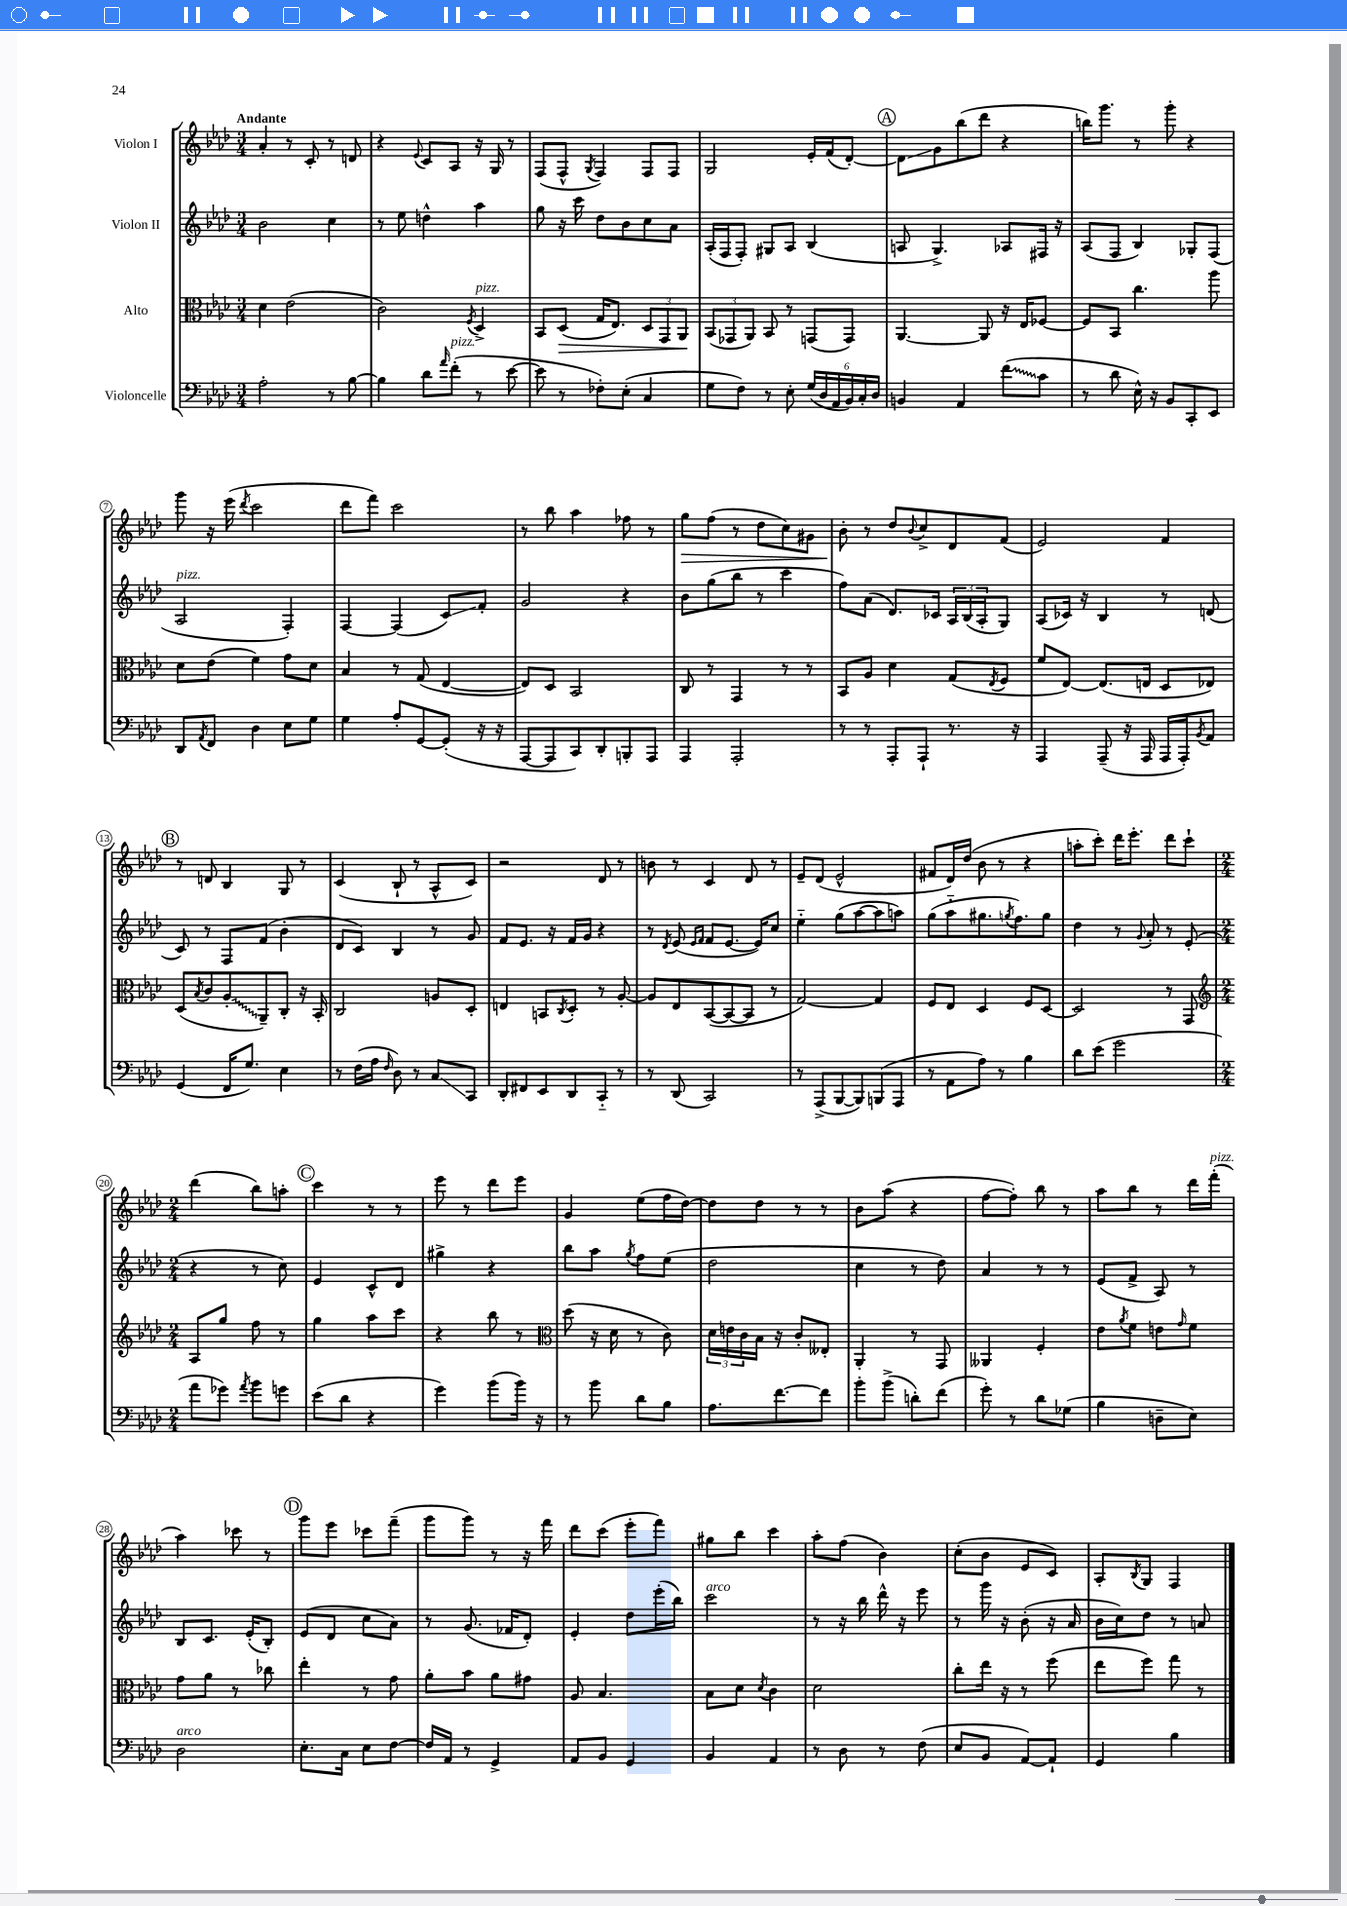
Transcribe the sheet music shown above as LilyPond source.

<<
\new StaffGroup <<
\new Staff = "s0" \with { instrumentName = "Violon I" } {
    \clef treble \key aes \major \numericTimeSignature \time 3/4 \tempo "Andante"
    aes'4-. r8 c'8-. r8 d'8 |
    r4 \appoggiatura { ees'8 } c'8 aes8 r16 g16 r8 |
    f8( f8-^ \acciaccatura { g8 } f4) f8 f8 |
    g2 ees'16-. f'16( des'8~-.) |
    \mark \markup { \circle "A" } des'8\glissando g'8 bes''8( des'''8 r4 |
    b''16) g'''8. r8 g'''8-. r4 |
    g'''8 r16 ees'''16( \acciaccatura { des'''8 } c'''2 |
    des'''8 f'''8) c'''2 |
    r8 bes''8 aes''4 fes''8 r8 |
    g''8\> f''8( r8 des''8 c''8) gis'8 |
    bes'8-.\! r8 des''8 \appoggiatura { bes'8 } c''8-> des'8 f'8( |
    ees'2) f'4 |
    \mark \markup { \circle "B" } r8 d'8 bes4 g8 r8 |
    c'4( bes8-! r8 aes8-^ c'8) |
    r2 des'8 r8 |
    b'8 r8 c'4 des'8 r8 |
    ees'8-- des'8( ees'2-^ |
    fis'8 des'16) des''16( bes'8 r8 r4 |
    a''8-. c'''8-.) des'''16 ees'''8.-. des'''8 c'''8-! |
    \numericTimeSignature \time 2/4 des'''4( bes''8) a''8-. |
    \mark \markup { \circle "C" } c'''4 r8 r8 |
    ees'''8 r8 des'''8 ees'''8 |
    g'4 ees''8( f''16 des''16~) |
    des''8 des''8 r8 r8 |
    bes'8 aes''8( r4 |
    f''8~ f''8-.) bes''8 r8 |
    aes''8 bes''8 r8 des'''16 f'''16-.^\markup { \italic "pizz." }( |
    aes''4) ces'''8 r8 |
    \mark \markup { \circle "D" } g'''8 ees'''8 ces'''8 f'''8--( |
    g'''8 g'''8) r8 r16 f'''16 |
    des'''8 c'''8( ees'''8-. f'''8) |
    gis''8 bes''8 c'''4 |
    aes''8-. f''8( bes'4) |
    c''8-.( bes'8 ees'8 c'8) |
    aes8-. \acciaccatura { bes8 } g8 f4 \bar "|." |
}
\new Staff = "s1" \with { instrumentName = "Violon II" } {
    \clef treble \key aes \major \numericTimeSignature \time 3/4
    bes'2 c''4 |
    r8 ees''8 d''4-^ aes''4 |
    g''8 r16 c'''16 des''8 bes'8 c''8 aes'8 |
    aes16-.( f16 f8-.) gis8 aes8 bes4( |
    \mark \markup { \circle "A" } a8 g4.->) aes8 fis16 r16 |
    aes8( f8 bes4) ges8-. f8( |
    aes2^\markup { \italic "pizz." } f4-.) |
    f4~ f4( c'8\glissando) f'8-. |
    g'2 r4 |
    bes'8 g''8( bes''8 r8 c'''4 |
    f''8) aes'8( des'8.) ces'16 \tuplet 3/2 { aes16 bes16( aes16-. } g8) |
    aes8( ces'16) r16 bes4 r8 d'8( |
    \mark \markup { \circle "B" } c'8) r8 f8 f'8( bes'4-. |
    des'8 c'8) bes4 r8 g'8 |
    f'8 ees'8. r16 f'16 g'16 r4 |
    r8 \acciaccatura { des'8 } ees'8( \grace { ees'16 f'16 } f'8 ees'8.~ ees'16) c''8 |
    ees''4-_ g''8( aes''8~ aes''8 a''8) |
    g''8( aes''8-_ gis''8. \acciaccatura { g''8 } f''8.) g''8 |
    des''4 r8 \appoggiatura { g'8 } aes'8-. r8 ees'8-.( |
    \numericTimeSignature \time 2/4 r4 r8 c''8) |
    \mark \markup { \circle "C" } ees'4 c'8-^ des'8 |
    gis''4-> r4 |
    bes''8 aes''8 \acciaccatura { g''8 } f''8 ees''8( |
    des''2 |
    c''4 r8 des''8) |
    aes'4 r8 r8 |
    ees'8( f'8-> aes8) r8 |
    bes8 c'8. ees'16-.( bes8-.) |
    \mark \markup { \circle "D" } ees'8( des'8 c''8 aes'8) |
    r8 g'8.( fes'16 des'8-.) |
    ees'4-. des''8 ees'''16-.( bes''16) |
    c'''2^\markup { \italic "arco" } |
    r8 r16 bes''16 des'''16-^ r16 ees'''8 |
    r8 g'''16 r16 bes'8-.( r16 aes'16 |
    bes'16 c''16) des''8 r8 a'8 \bar "|." |
}
\new Staff = "s2" \with { instrumentName = "Alto" } {
    \clef alto \key aes \major \numericTimeSignature \time 3/4
    des'4 ees'2( |
    c'2) \acciaccatura { f8 } des4->^\markup { \italic "pizz." } |
    bes,8 des8\>( g16 ees8.) \tuplet 3/2 { des8 g,8 aes,8\! } |
    \tuplet 3/2 { bes,8( ges,8 aes,8) } bes,8 r8 g,8( g,8) |
    \mark \markup { \circle "A" } aes,4.~ aes,8 r16 ees16 fes8~ |
    fes8 bes,8 c''4. aes''8 |
    des'8 ees'8( f'4) g'8 des'8 |
    bes4 r8 g8( ees4~ |
    ees8) des8 bes,2 |
    c8 r8 g,4 r8 r8 |
    bes,8 aes8 des'4 g8( \acciaccatura { ees8 } f8 |
    f'8 ees8~) ees8.( e16 des8 ees8) |
    \mark \markup { \circle "B" } des8( \acciaccatura { bes8 } c'8 \once \override Glissando.style = #'zigzag aes8-.\glissando aes,8--) c8-. r16 bes,16-. |
    c2 a8 des8-. |
    e4 b,8 \acciaccatura { c8 } des8-. r8 aes8~-. |
    aes8 ees8 bes,8~( bes,8~ bes,8 r8 |
    g2~) g4 |
    f8 ees8 des4 f8 des8~ |
    des2 r8 g,8 |
    \numericTimeSignature \time 2/4 \clef treble aes8 g''8 f''8 r8 |
    \mark \markup { \circle "C" } g''4 aes''8 c'''8 |
    r4 bes''8 r8 |
    \clef alto des''8( r16 des'16 r8 c'8) |
    \tuplet 3/2 { des'16 e'16 c'16 } bes16 r16 c'8-. eeses8-. |
    aes,4-. r8 g,8 |
    aeses,4 f4-. |
    ees'8 \acciaccatura { aes'8 } f'8 e'8 \grace { g'16 } f'8 |
    g'8 aes'8 r8 ces''8 |
    \mark \markup { \circle "D" } ees''4-. r8 g'8 |
    aes'8-. bes'8 aes'8 gis'8 |
    aes8 bes4. |
    bes8 des'8 \acciaccatura { des'8 } c'4 |
    des'2 |
    c''8-. ees''16 r16 r8 f''8( |
    ees''8 f''8) g''8 r8 \bar "|." |
}
\new Staff = "s3" \with { instrumentName = "Violoncelle" } {
    \clef bass \key aes \major \numericTimeSignature \time 3/4
    aes2-. r8 bes8~ |
    bes4 des'8 \grace { aes'16 } f'8-.^\markup { \italic "pizz." }( r8 ees'8~ |
    ees'8 r8 fes8-.) ees8-.( c4 |
    g8 f8) r8 ees8-. \tuplet 6/4 { g16( des16 aes,16 bes,16) c16-. des16 } |
    \mark \markup { \circle "A" } b,4 aes,4 \once \override Glissando.style = #'zigzag f'8\glissando( c'8 |
    r8 des'8 ees16-^) r16 bes,8 c,8-. ees,8 |
    des,8 \acciaccatura { aes,8 } f,8 des4 ees8 g8 |
    g4 aes8-. g,8~ g,8-.( r16 r16 |
    aes,,8~ aes,,8 c,8) des,8-. b,,8-. aes,,8 |
    aes,,4 aes,,2-. |
    r8 r8 aes,,8-. aes,,8-! r8. r16 |
    aes,,4 aes,,8--( r16 aes,,16 aes,,16 aes,,16-.) \acciaccatura { bes,8 } aes,8 |
    \mark \markup { \circle "B" } g,4( f,16 g8.) ees4 |
    r8 f16( aes16 \grace { f16 } des8) r8 c8\glissando c,8 |
    des,8-. fis,8 ees,8 des,8 c,8-_ r8 |
    r8 des,8( c,2) |
    r8 aes,,8->( bes,,8~ bes,,8) b,,8( aes,,8 |
    r8 aes,8 aes8) r8 bes4 |
    des'8 ees'8( g'2 |
    \numericTimeSignature \time 2/4 aes'8 ges'8) \acciaccatura { aes'8 } bes'8 g'8 |
    \mark \markup { \circle "C" } ees'8( des'8 r4 |
    g'4) bes'8( bes'16) r16 |
    r8 bes'8 des'8 bes8 |
    aes8. f'8.~ f'8 |
    bes'8-. bes'8->( d'8-.) f'8( |
    g'8-.) r8 des'8 ges8( |
    bes4 d8-- ees8) |
    des2^\markup { \italic "arco" } |
    \mark \markup { \circle "D" } ees8.-. c16 ees8 f8~ |
    f16 aes,16 r8 g,4-> |
    aes,8 bes,8 g,4 |
    bes,4 aes,4 |
    r8 des8 r8 f8( |
    ees8 bes,8 aes,8~) aes,8-! |
    g,4 bes4 \bar "|." |
}
>>
>>
\layout { \context { \Score \override BarNumber.stencil = #(make-stencil-circler 0.1 0.3 ly:text-interface::print) } }
